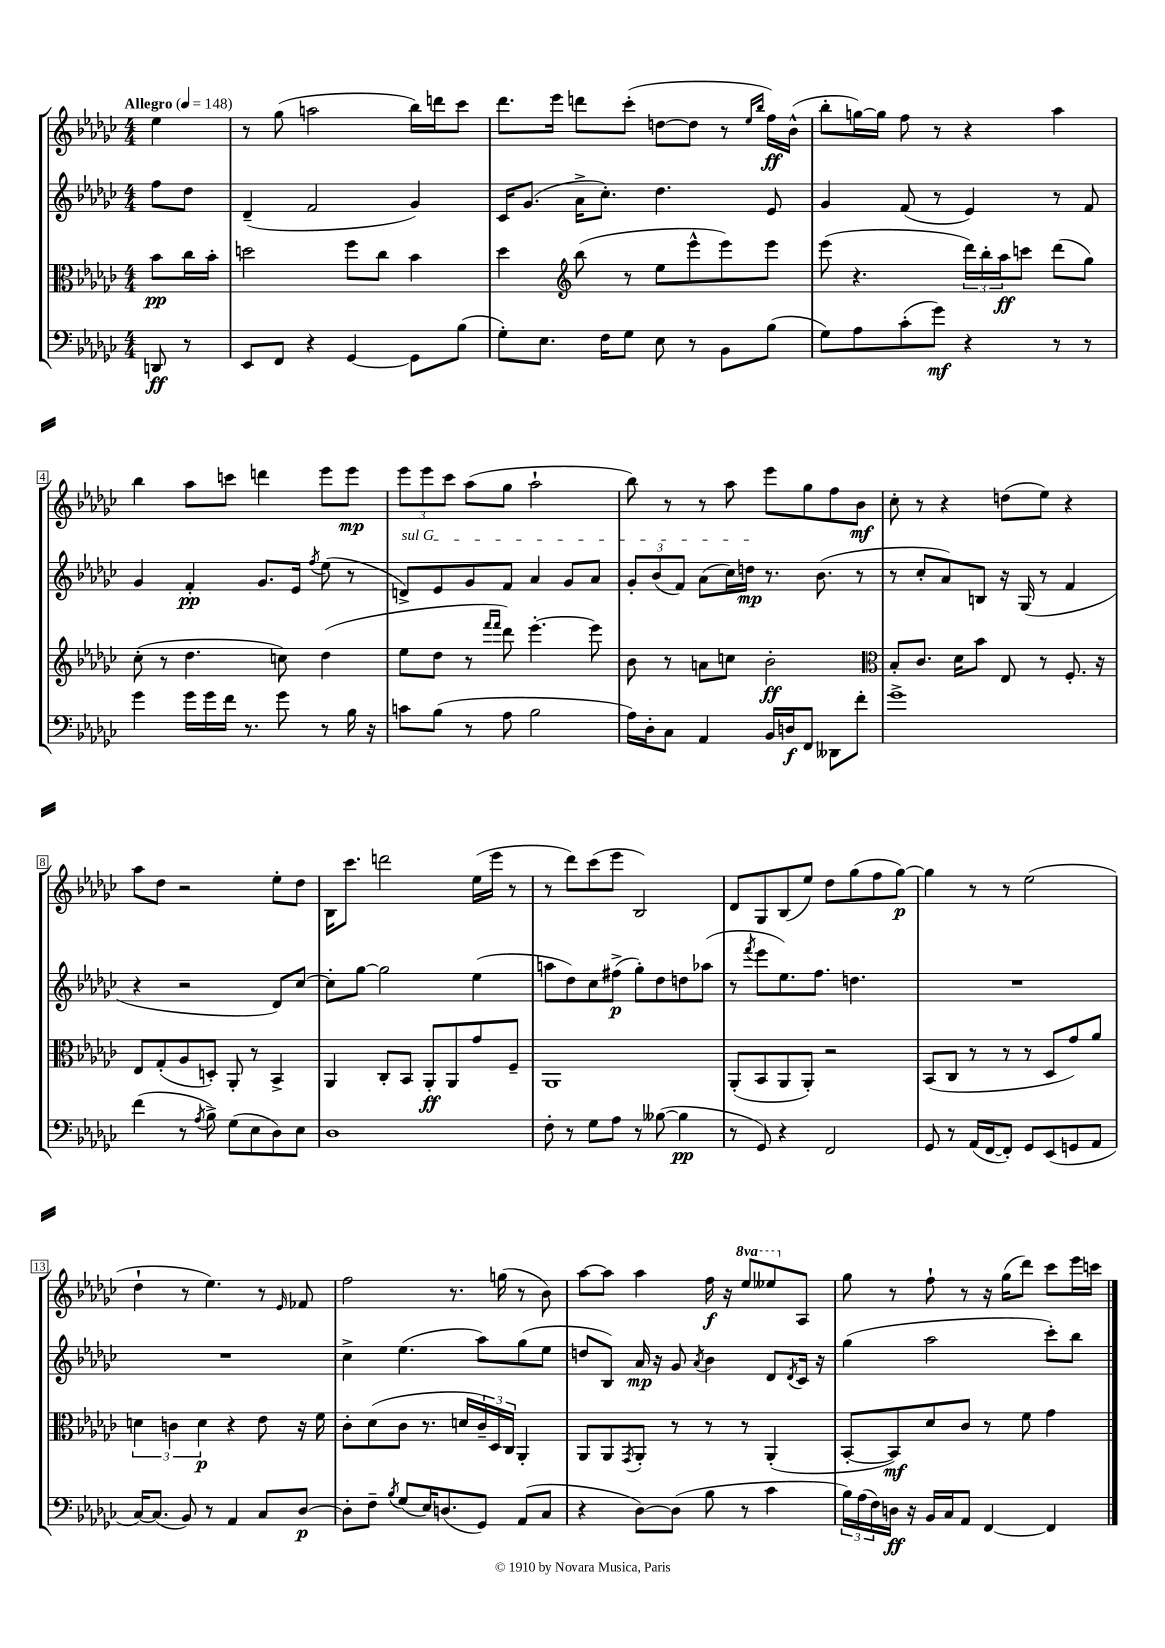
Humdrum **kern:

**kern	**dynam	**kern	**dynam	**kern	**dynam	**kern	**dynam
*part4	*part4	*part3	*part3	*part2	*part2	*part1	*part1
*staff4	*staff4	*staff3	*staff3	*staff2	*staff2	*staff1	*staff1
*clefF4	*	*clefC3	*	*clefG2	*	*clefG2	*
*k[b-e-a-d-g-c-]	*	*k[b-e-a-d-g-c-]	*	*k[b-e-a-d-g-c-]	*	*k[b-e-a-d-g-c-]	*
*M4/4	*	*M4/4	*	*M4/4	*	*M4/4	*
*MM148	*	*MM148	*	*MM148	*	*MM148	*
=	=	=	=	=	=	=	=
!	!	!	!	!	!	!LO:TX:a:B:t=Allegro	!
8DDn/	ff	8b-\L	pp	8ff\L	.	4ee-\	.
8r	.	16cc-\L	.	8dd-\J	.	.	.
.	.	16b-'\JJ	.	.	.	.	.
=1	=1	=1	=1	=1	=1	=1	=1
8EE-/L	.	2ddn\	.	(4d-~/	.	8r	.
8FF/J	.	.	.	.	.	(8gg-\	.
4r	.	.	.	2f/	.	2aan\	.
[4GG-/	.	8ff\L	.	.	.	.	.
.	.	8cc-\J	.	.	.	.	.
8GG-\L]	.	4b-\	.	4g-/)	.	16bb-\LL)	.
.	.	.	.	.	.	16dddn\J	.
(8B-\J	.	.	.	.	.	8ccc-\J	.
=2	=2	=2	=2	=2	=2	=2	=2
8G-'\L)	.	4dd-\	.	16c-/KL	.	8.ddd-\L	.
.	.	.	.	(8.g-/J	.	.	.
8.E-\J	.	.	.	.	.	.	.
.	.	.	.	.	.	16eee-\Jk	.
*	*	*clefG2	*	*	*	*	*
.	.	(8bb-\	.	16a-^\KL	.	8dddn\L	.
16F\KL	.	.	.	8.cc-'\J)	.	.	.
8G-\J	.	8r	.	.	.	(8ccc-'\J	.
8E-\	.	8ee-\L	.	4.dd-\	.	[8ddn\L	.
8r	.	8eee-^^\	.	.	.	8dd\J]	.
8BB-\L	.	8eee-\)	.	.	.	8r	.
.	.	.	.	.	.	16qqee-/LL	.
.	.	.	.	.	.	16qqbb-/JJ	.
(8B-\J	.	8eee-\J	.	8e-/	.	16ff\LL)	ff
.	.	.	.	.	.	(16b-^^\JJ	.
=3	=3	=3	=3	=3	=3	=3	=3
8G-\L)	.	(8eee-\	.	4g-/	.	8bb-'\L	.
8A-\	.	4.r	.	.	.	[16ggn\L)	.
.	.	.	.	.	.	16gg\JJ]	.
(8c-'\	.	.	.	(8f/	.	8ff\	.
8g-\J)	mf	.	.	8r	.	8r	.
4r	.	24ddd-\LL)	.	4e-/)	.	4r	.
.	.	24bb-'\	.	.	.	.	.
.	.	24aa-\J	ff	.	.	.	.
.	.	8cccn\J	.	.	.	.	.
8r	.	(8ddd-\L	.	8r	.	4aa-\	.
8r	.	8gg-\J)	.	8f/	.	.	.
!!LO:LB:g=z
=4	=4	=4	=4	=4	=4	=4	=4
4g-\	.	(8cc-'\	.	4g-/	.	4bb-\	.
.	.	8r	.	.	.	.	.
16g-\LL	.	4.dd-\	.	4f'/	pp	8aa-\L	.
16g-\	.	.	.	.	.	.	.
16f\JJ	.	.	.	.	.	8cccn\J	.
8.r	.	.	.	.	.	.	.
.	.	.	.	8.g-/L	.	4dddn\	.
8g-\	.	8ccn\)	.	.	.	.	.
.	.	.	.	16e-/Jk	.	.	.
.	.	.	.	8qff/	.	.	.
8r	.	(4dd-\	.	(8ee-\	.	8eee-\L	.
16B-\	.	.	.	8r	.	8eee-\J	mp
16r	.	.	.	.	.	.	.
=5	=5	=5	=5	=5	=5	=5	=5
!	!	!	!	!LO:TX:a:i:t=sul G	!	!	!
8cn\L	.	8ee-\L	.	8dn^/L)	.	12eee-\L	.
.	.	.	.	.	.	12eee-\	.
(8B-\J	.	8dd-\J	.	8e-/	.	.	.
.	.	.	.	.	.	12ccc-\J	.
8r	.	8r	.	8g-/	.	(8aa-\L	.
.	.	16qqfff/LL	.	.	.	.	.
.	.	16qqfff/JJ	.	.	.	.	.
8A-\	.	8ddd-\)	.	8f/J	.	8gg-\J	.
2B-\	.	[4.eee-'\	.	4a-/	.	2aa-`\	.
.	.	.	.	8g-/L	.	.	.
.	.	8eee-\]	.	8a-/J	.	.	.
=6	=6	=6	=6	=6	=6	=6	=6
16A-\LL)	.	8b-\	.	12g-'/L	.	8bb-\)	.
16D-'\J	.	.	.	.	.	.	.
.	.	.	.	(12b-/	.	.	.
8C-\J	.	8r	.	.	.	8r	.
.	.	.	.	12f/J)	.	.	.
4AA-/	.	8an\L	.	(8a-\L	.	8r	.
.	.	8ccn\J	.	16cc-\L)	.	8aa-\	.
.	.	.	.	16ddn\JJ	mp	.	.
16BB-/LL	.	2b-'\	ff	8.r	.	8eee-\L	.
16Dn/J	f	.	.	.	.	.	.
8FF/J	.	.	.	.	.	8gg-\	.
.	.	.	.	(8.b-\	.	.	.
8DD--X\L	.	.	.	.	.	8ff\	.
8f'\J	.	.	.	8r	.	8b-\J	mf
=7	=7	=7	=7	=7	=7	=7	=7
*	*	*clefC3	*	*	*	*	*
1g-^	.	8B-'/L	.	8r	.	8cc-'\	.
.	.	8.c-/J	.	8cc-'/L	.	8r	.
.	.	.	.	8a-/)	.	4r	.
.	.	16d-\KL	.	.	.	.	.
.	.	8b-\J	.	8Bn/J	.	.	.
.	.	8E-/	.	16r	.	(8ddn\L	.
.	.	.	.	(16G-/	.	.	.
.	.	8r	.	8r	.	8ee-\J)	.
.	.	8.F'/	.	4f/	.	4r	.
.	.	16r	.	.	.	.	.
!!LO:LB:g=z
=8	=8	=8	=8	=8	=8	=8	=8
(4f\	.	8E-/L	.	4r	.	8aa-\L	.
.	.	(8G-'/	.	.	.	8dd-\J	.
8r	.	8A-/	.	2r	.	2r	.
8qA-/	.	.	.	.	.	.	.
8B-^\)	.	8Dn'/J)	.	.	.	.	.
(8G-\L	.	8AA-'/	.	.	.	.	.
8E-\	.	8r	.	.	.	.	.
8D-\)	.	4BB-^/	.	8d-/L)	.	8ee-'\L	.
8E-\J	.	.	.	[8cc-/J	.	8dd-\J	.
=9	=9	=9	=9	=9	=9	=9	=9
1D-	.	4AA-/	.	8cc-'\L]	.	16B-\KL	.
.	.	.	.	.	.	8.ccc-\J	.
.	.	.	.	[8gg-\J	.	.	.
.	.	8C-'/L	.	2gg-\]	.	2dddn\	.
.	.	8BB-/J	.	.	.	.	.
.	.	8AA-'/L	ff	.	.	.	.
.	.	8AA-/	.	.	.	.	.
.	.	8g-/	.	(4ee-\	.	(16ee-\LL	.
.	.	.	.	.	.	16eee-\JJ	.
.	.	8F~/J	.	.	.	8r	.
=10	=10	=10	=10	=10	=10	=10	=10
8F'\	.	1AA-	.	8aan\L	.	8r	.
8r	.	.	.	8dd-\)	.	8ddd-\L)	.
8G-\L	.	.	.	8cc-\	.	(8ccc-\	.
8A-\J	.	.	.	(8ff#X^\J	p	8eee-\J	.
8r	.	.	.	8gg-'\L)	.	2B-/)	.
([8B--X\	.	.	.	8dd-\	.	.	.
4B--\]	pp	.	.	8ddn\	.	.	.
.	.	.	.	(8aa-X\J	.	.	.
=11	=11	=11	=11	=11	=11	=11	=11
8r	.	(8AA-'/L	.	8r	.	8d-/L	.
.	.	.	.	8qfff/	.	.	.
8GG-/)	.	8BB-/	.	8eee-\L	.	8G-/	.
4r	.	8AA-/	.	8.ee-\)	.	(8B-/	.
.	.	8AA-'/J)	.	.	.	8ee-/J)	.
.	.	.	.	8.ff\J	.	.	.
2FF/	.	2r	.	.	.	8dd-\L	.
.	.	.	.	4.ddn\	.	(8gg-\	.
.	.	.	.	.	.	8ff\	.
.	.	.	.	.	.	[8gg-\J)	p
=12	=12	=12	=12	=12	=12	=12	=12
8GG-/	.	(8BB-/L	.	1r	.	4gg-\]	.
8r	.	8C-/J	.	.	.	.	.
(16AA-/LL	.	8r	.	.	.	8r	.
[16FF/J	.	.	.	.	.	.	.
8FF'/J])	.	8r	.	.	.	8r	.
8GG-/L	.	8r	.	.	.	(2ee-\	.
(8EE-/	.	8D-/L	.	.	.	.	.
8GGn/	.	8g-/)	.	.	.	.	.
8AA-/J	.	8a-/J	.	.	.	.	.
!!LO:LB:g=z
=13	=13	=13	=13	=13	=13	=13	=13
[16C-/KL)	.	6dn\	.	1r	.	4dd-`\	.
(8.C-/J]	.	.	.	.	.	.	.
.	.	6cn\	.	.	.	.	.
8BB-/)	.	.	.	.	.	8r	.
.	.	6d\	p	.	.	.	.
8r	.	.	.	.	.	4.ee-\)	.
4AA-/	.	4r	.	.	.	.	.
8C-/L	.	8e-\	.	.	.	8r	.
.	.	.	.	.	.	16qqe-/	.
[8D-/J	p	16r	.	.	.	8f-X/	.
.	.	16f\	.	.	.	.	.
=14	=14	=14	=14	=14	=14	=14	=14
8D-'\L]	.	8c-'\L	.	4cc-^\	.	2ff\	.
8F~\J	.	(8d-\	.	.	.	.	.
8qB-/	.	.	.	.	.	.	.
(8G-/L	.	8c-\J	.	(4.ee-\	.	.	.
16E-/K)	.	8.r	.	.	.	.	.
(8.Dn/	.	.	.	.	.	.	.
.	.	.	.	.	.	8.r	.
.	.	16dn/LL	.	.	.	.	.
8GG-/J)	.	24c-~/)	.	8aa-\L)	.	.	.
.	.	24D-/	.	.	.	.	.
.	.	.	.	.	.	(16ggn\	.
.	.	24C-/JJ	.	.	.	.	.
(8AA-/L	.	4AA-'/	.	(8gg-\	.	8r	.
8C-/J	.	.	.	8ee-\J	.	8b-\)	.
=15	=15	=15	=15	=15	=15	=15	=15
4r	.	8AA-/L	.	8ddn/L	.	[8aa-\L	.
.	.	8AA-/	.	8B-/J)	.	8aa-\J]	.
.	.	8qGG-/	.	.	.	.	.
[8D-\L)	.	8AA-'/J	.	16a-/	mp	4aa-\	.
.	.	.	.	16r	.	.	.
(8D-\J]	.	8r	.	8g-/	.	.	.
.	.	.	.	8qa-/	.	.	.
8B-\	.	8r	.	4b-\	.	16ff\	f
.	.	.	.	.	.	16r	.
*	*	*	*	*	*	*8va	*
8r	.	8r	.	.	.	8eee-/L	.
4c-\	.	(4AA-'/	.	8d-/L	.	8eee--X/	.
.	.	.	.	8qd-/	.	.	.
*	*	*	*	*	*	*X8va	*
.	.	.	.	16c-/Jk	.	8A-/J	.
.	.	.	.	16r	.	.	.
=16	=16	=16	=16	=16	=16	=16	=16
24B-\LL)	.	[8BB-'/L	.	(4gg-\	.	8gg-\	.
(24A-\	.	.	.	.	.	.	.
24F\)	.	.	.	.	.	.	.
16Dn\JJ	ff	8BB-/])	mf	.	.	8r	.
16r	.	.	.	.	.	.	.
16BB-/LL	.	8d-/	.	2aa-\	.	8ff`\	.
16C-/J	.	.	.	.	.	.	.
8AA-/J	.	8c-/J	.	.	.	8r	.
[4FF/	.	8r	.	.	.	16r	.
.	.	.	.	.	.	(16gg-\KL	.
.	.	8f\	.	.	.	8ddd-\J)	.
4FF/]	.	4g-\	.	8ccc-'\L)	.	8ccc-\L	.
.	.	.	.	8bb-\J	.	16eee-\L	.
.	.	.	.	.	.	16cccn\JJ	.
==	==	==	==	==	==	==	==
*-	*-	*-	*-	*-	*-	*-	*-
